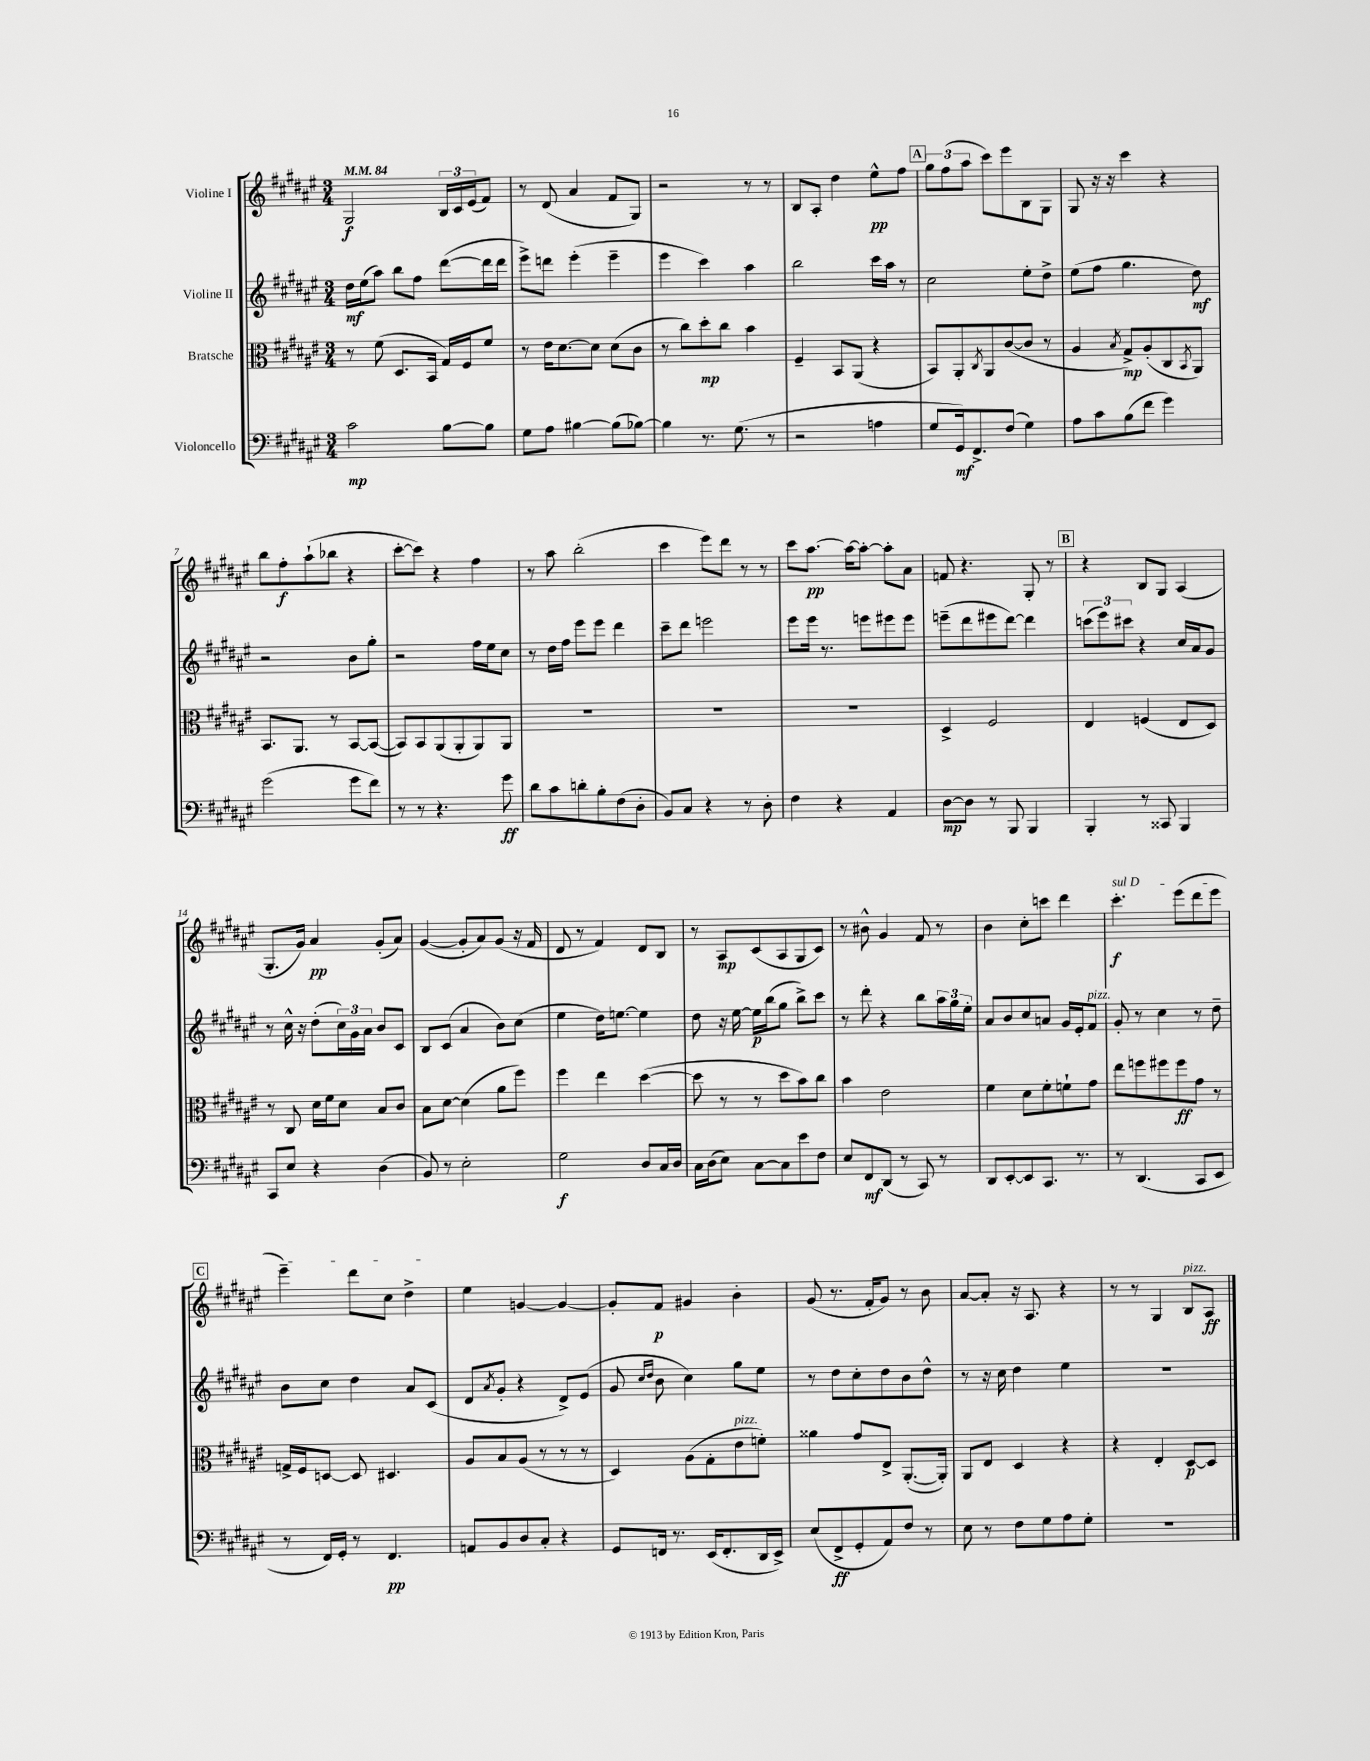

**kern	**kern	**kern	**kern
*staff4	*staff3	*staff2	*staff1
*clefF4	*clefC3	*clefG2	*clefG2
*k[f#c#g#d#a#e#]	*k[f#c#g#d#a#e#]	*k[f#c#g#d#a#e#]	*k[f#c#g#d#a#e#]
*M3/4	*M3/4	*M3/4	*M3/4
*MM84	*MM84	*MM84	*MM84
2c#	8r	16dd#	2G#
.	.	(16ee#	.
.	(8f#	8aa#)	.
.	8.D#	8bb	.
.	.	8ff#	.
.	16BB	.	.
[8B	16G#)	([8ddd#	24B
.	.	.	24c#
.	16F#	.	.
.	.	.	(24e#
8B]	8f#	16ddd#]	8f#)
.	.	16ddd#	.
=	=	=	=
8G#	8r	8eee#^)	8r
8A#	16e#	8ddd	(8d#
.	[8.d#	.	.
[4B#	.	(4eee#'	4a#
.	8d#]	.	.
(8B#]	(8d#	4eee#~	8f#
[8B-)	8c#	.	8G#)
=	=	=	=
4B-]	8r	4eee#	2r
.	8cc#)	.	.
8.r	8dd#'	4ccc#)	.
.	8cc#	.	.
(8.G#	.	.	.
.	4b	4aa#	8r
8r	.	.	8r
=	=	=	=
2r	4F#~	2bb	8B
.	.	.	8A#'
.	8BB	.	4dd#
.	(8AA#	.	.
4A	4r	16ccc#	8ee#^^
.	.	16aa#	.
.	.	8r	8ff#
=	=	=	=
8G#	8BB)	2cc#	12gg#
.	.	.	(12ff#
16GG#)	8AA#'	.	.
.	.	.	12aa#
8.FF#^	.	.	.
.	8qC#	.	.
.	8AA#	.	8ccc#)
(8F#	([8c#	.	8eee#
4G#)	8c#]	8ee#'	8B
.	8r	8dd#^	8G#
=	=	=	=
8A#	4A#	(8ee#	8G#
8c#	.	8ff#	16r
.	.	.	16r
.	8qB	.	.
(8B	8G#^)	4.gg#	4ccc#
8f#	(8A#'	.	.
4g#)	8C#	.	4r
.	8qBB	.	.
.	8AA#)	8dd#)	.
=	=	=	=
(2g#	8.BB	2r	8bb
.	.	.	8ff#'
.	8.AA#	.	.
.	.	.	(8aa#`
.	8r	.	8bb-
8g#	[8BB	8b	4r
8f#)	(8BB_	8gg#'	.
=	=	=	=
8r	8BB])	2r	[8ccc#'
8r	8BB	.	8ccc#])
4.r	(8AA#	.	4r
.	8AA#'	.	.
.	8AA#)	16ff#	4ff#
.	.	16ee#	.
8g#	8AA#	8cc#	.
=	=	=	=
8d#	2.r	8r	8r
8c#	.	16dd#	8aa#
.	.	16ff#	.
8d'	.	8eee#	(2bb'
8B'	.	8eee#	.
(8F#	.	4ddd#	.
8D#'	.	.	.
=	=	=	=
8BB)	2.r	8ccc#~	4ccc#
8C#	.	8ddd#	.
4r	.	2eee	8eee#)
.	.	.	8ddd#
8r	.	.	8r
8D#'	.	.	8r
=	=	=	=
4F#	2.r	8eee#	8ccc#
.	.	16eee#	[8.aa#
.	.	8.r	.
4r	.	.	.
.	.	.	16aa#_
.	.	8eee	8aa#'_
4AA#	.	8eee#	8aa#']
.	.	8eee#	8a#
=	=	=	=
[8D#	4D#^	(8eee~	8f
8D#]	.	8ddd#	4.r
8r	2F#	8eee#	.
8BBB	.	[8ddd#)	.
4BBB	.	4ddd#]	8G#'
.	.	.	8r
=	=	=	=
4BBB'	4E#	(12ccc	4r
.	.	12eee#)	.
.	.	12ccc#	.
8r	(4F	4r	8B
8CC##	.	.	8G#
4BBB	8E#	16cc#	(4A#
.	.	16a#	.
.	8D#)	8g#	.
=	=	=	=
8CC#	8r	8r	8.G#'
8E#	8C#	16cc#^^	.
.	.	16r	16g#)
4r	16d#	(8dd#'	4a#
.	16f#	.	.
.	8d#	24cc#)	.
.	.	24g#	.
.	.	24a#	.
(4D#	8B	8b	(8g#'
.	8c#	8c#	8a#)
=	=	=	=
8BB)	8B	8B	([4g#
8r	[8d#	(8c#	.
2E#'	(4d#]	4a#	8g#']
.	.	.	8a#)
.	8a#	8b)	(8g#
.	8ff#)	(8cc#	16r
.	.	.	16f#
=	=	=	=
2G#	4ff#	4ee#	8d#
.	.	.	8r
.	4ee#	16dd#)	4f#)
.	.	[8.ee	.
8D#	([4dd#	4ee]	8d#
16C#	.	.	8B
16D#	.	.	.
=	=	=	=
16C#	8dd#]	8dd#	8r
(16D#	.	.	.
8E#)	8r	16r	8A#
.	.	[16ee#	.
[8C#	8r	16ee#]	(8c#
.	.	(16bb	.
8C#]	8dd#	8gg#	8A#
8e#	8b)	8bb^)	8G#
8F#	8cc#	8ccc#	8c#)
=	=	=	=
8E#	4b	8r	8r
8FF#	.	8ddd#'	8b#^^
(8DD#	2e#	4r	4g#
8r	.	.	.
8CC#)	.	8bb	8f#
8r	.	24aa#	8r
.	.	24gg#	.
.	.	24ee#'	.
=	=	=	=
8DD#	4f#	8a#	4b
[8EE#'	.	8b	.
8EE#]	8d#	8cc#	8cc#'
8.CC#	8f#'	8a	8ccc
.	8f`	16g#	4ddd#
8.r	.	16e#'	.
.	8g#	8f#	.
=	=	=	=
8r	8ee#	8g#'	4.ccc#'
(4.DD#	8ff	8r	.
.	8ff#	4cc#	.
.	8ff#	.	(8eee#
8CC#	8g#	8r	8ddd#
8EE#	8r	8dd#~	8eee#
=	=	=	=
8r	16G^	8b	4eee#~)
.	16F#	.	.
16FF#)	[8D	8cc#	.
16GG#'	.	.	.
8r	8D]	4dd#	8ddd#
4.FF#	4.D#	.	8cc#
.	.	8a#	4dd#^
.	.	(8c#	.
=	=	=	=
8AA	8A#	8d#	4ee#
.	.	8qa#	.
8BB	8B	8g#'	.
8D#	(8A#	4r	[4g
8C#'	8r	.	.
4r	8r	8d#^)	4g_
.	8r	(8e#	.
=	=	=	=
8GG#	4D#)	8g#	8g']
.	.	16qqcc#	.
.	.	16qqdd#	.
16FF	.	8b	8f#
8.r	.	.	.
.	(8A#	4cc#)	4g#
(16EE#	8G#'	.	.
8.FF'	.	.	.
.	8e#	8gg#	4b'
16DD#	8f')	8ee#	.
16EE#^)	.	.	.
=	=	=	=
(8E#	4a##	8r	(8g#
8FF#^	.	8dd#	8.r
8GG#'	8g#	8cc#'	.
.	.	.	16f#'
8AA#)	8E#^	8dd#	8g#)
8F#	([8.AA#'	8b	8r
8r	.	8dd#^^	8b
.	16AA#'])	.	.
=	=	=	=
8E#	8AA#	8r	[8a#
8r	8E#	16r	8a#']
.	.	16cc#	.
8F#	4D#	4dd#	16r
.	.	.	8.A#
8G#	.	.	.
8A#	4r	4ee#	4r
8G#'	.	.	.
=	=	=	=
2.r	4r	2.r	8r
.	.	.	8r
.	4E#'	.	4G#
.	[8D#	.	8B
.	8D#]	.	8A#
==	==	==	==
*-	*-	*-	*-
